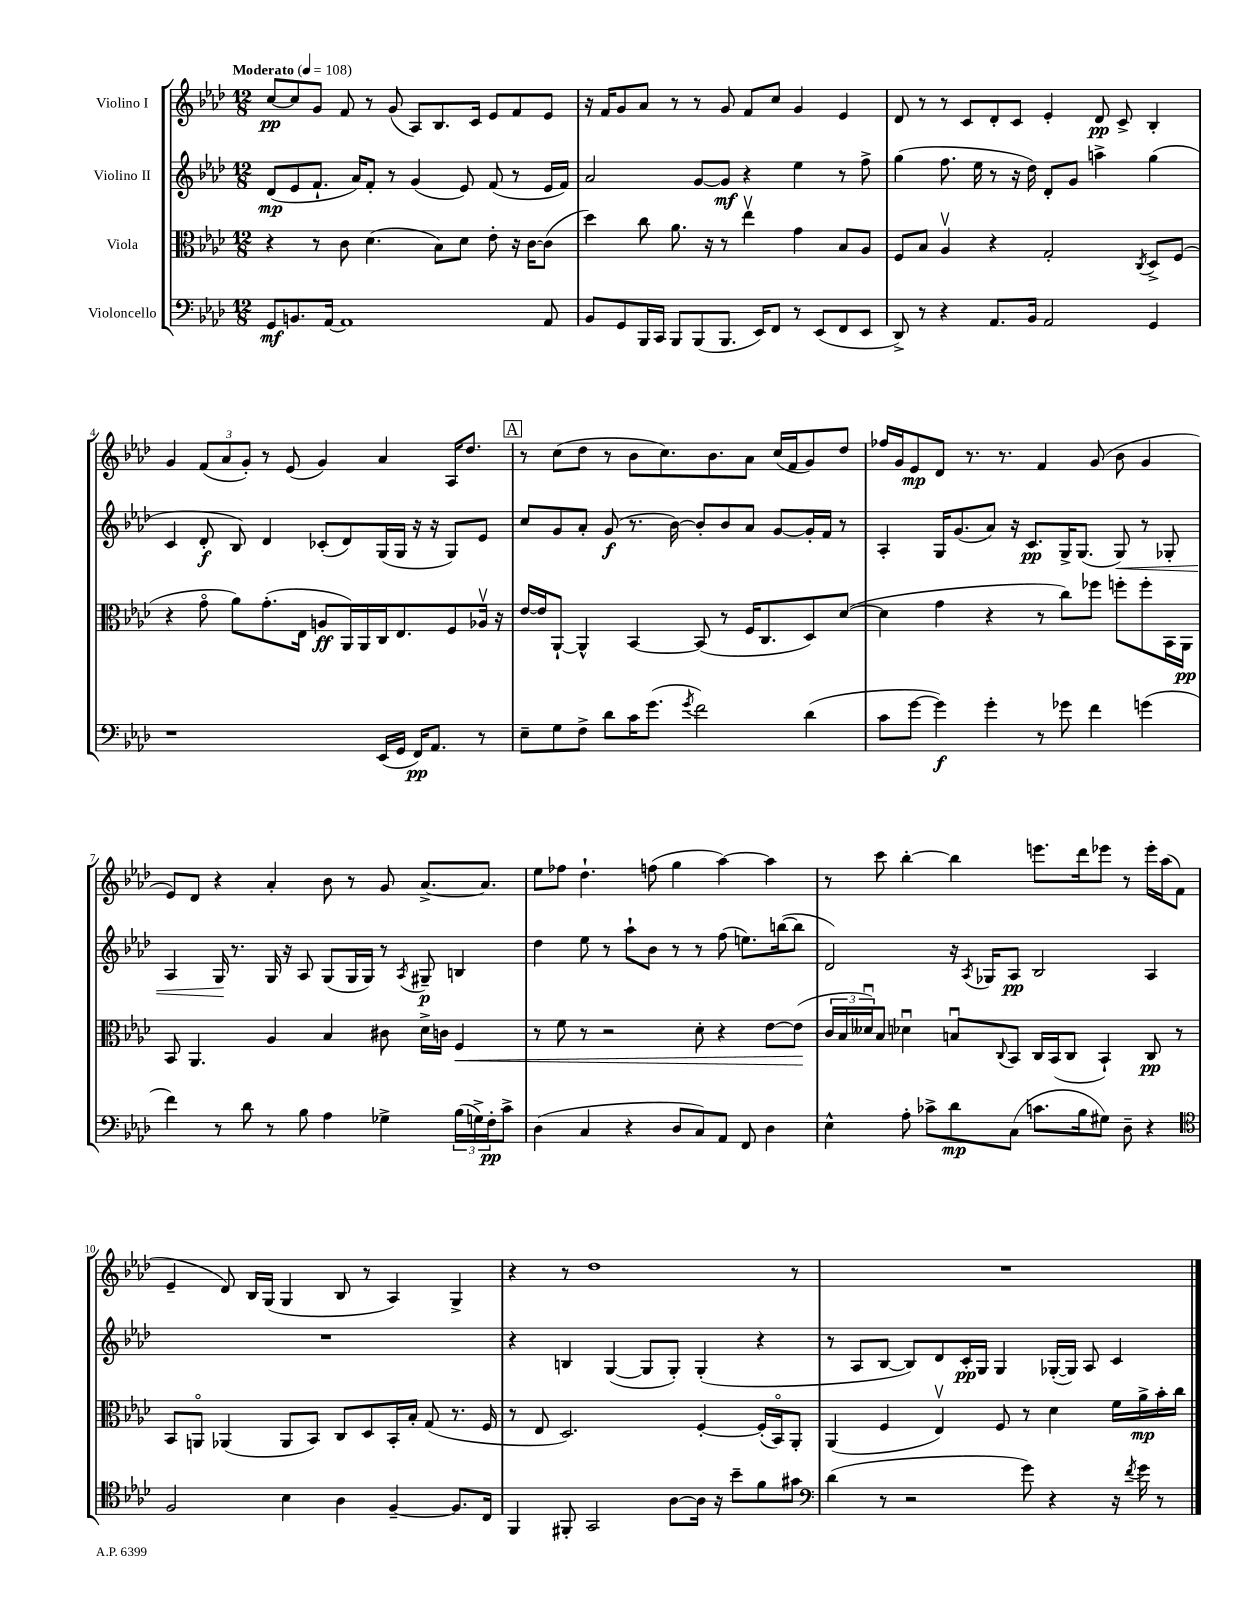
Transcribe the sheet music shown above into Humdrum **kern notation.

**kern	**kern	**kern	**kern
*staff4	*staff3	*staff2	*staff1
*clefF4	*clefC3	*clefG2	*clefG2
*k[b-e-a-d-]	*k[b-e-a-d-]	*k[b-e-a-d-]	*k[b-e-a-d-]
*M12/8	*M12/8	*M12/8	*M12/8
*MM108	*MM108	*MM108	*MM108
8GG/L	4r	(8d-/L	[8cc/L
8.BB/	.	8e-/	8cc/]
.	8r	8.f`/J	8g/J
[16AA-/Jk	.	.	.
1AA-]	8c\	.	8f/
.	.	16a-/LK)	.
.	(4.d-\	8f'/J	8r
.	.	8r	(8g/
.	.	(4g/	8A-/L)
.	8B-\L)	.	8.B-/
.	8d-\J	8e-/)	.
.	.	.	16c/Jk
.	8e-'\	(8f/	8e-/L
.	16r	8r	8f/
.	[16c\LK	.	.
8AA-/	(8c\]J	16e-/LL	8e-/J
.	.	16f/JJ)	.
=	=	=	=
8BB-/L	4dd-\)	2a-/	16r
.	.	.	16f/LK
8GG/	.	.	8g/
16BBB-/L	8cc\	.	8a-/J
16CC/JJ	.	.	.
8BBB-/L	8.a-\	.	8r
(8BBB-/	.	[8g/L	8r
.	16r	.	.
8.BBB-/J	8r	8g/]J	8g/
.	4ee-v\	4r	8f/L
16EE-/LK)	.	.	.
8FF/J	.	.	8cc/J
8r	4g\	4ee-\	4g/
(8EE-/L	.	.	.
8FF/	8B-/L	8r	4e-/
8EE-/J	8A-/J	8ff^\	.
=	=	=	=
8DD-^/)	8F/L	(4gg\	8d-/
8r	8B-/J	.	8r
4r	4A-v/	8.ff\	8r
.	.	.	8c/L
.	.	16ee-\	.
8.AA-/L	4r	8r	8d-'/
.	.	16r	8c/J
16BB-/Jk	.	16dd-\)	.
2AA-/	2G'/	8d-'/L	4e-'/
.	.	8g/J	.
.	.	4aa^\	8d-/
.	.	.	8c^/
.	8qC/	.	.
4GG/	8D-^/L	(4gg\	4B-'/
.	(8F/J	.	.
=	=	=	=
1r	4r	4c/	4g/
.	8go\	8d-'/	(12f/L
.	.	.	12a-/
.	8a-\L)	8B-/)	.
.	.	.	12g'/J)
.	(8.g'\	4d-/	8r
.	.	.	(8e-/
.	16E-\Jk	.	.
.	8A/L	(8c-'/L	4g/)
.	16AA-/L)	8d-/)	.
.	16AA-/	.	.
(16EE-/LL	16C/J	(16G/L	4a-/
16GG/JJ	8.E-/	16G/JJ	.
16FF/LK)	.	16r	.
8.AA-/J	.	16r	.
.	8F/	8G/L)	16A-/LK
.	.	.	8.dd-/J
8r	16A-v/Jk	8e-/J	.
.	16r	.	.
=	=	=	=
8E-~\L	[16e-/LL	8cc/L	8r
.	16e-/]J	.	.
8G\	[8AA-`/J	8g/	(8cc\L
8F^\J	4AA-^^/]	8a-'/J	8dd-\J
8d-\L	.	(8g/	8r
16c\K	[4BB-/	8.r	8b-\L
(8.g\J	.	.	.
.	.	.	8.cc\)
.	.	[16b-\)	.
8qg/	.	.	.
2f\)	(8BB-/]	8b-'/]L	.
.	.	.	8.b-\
.	8r	8b-/	.
.	16F/LK	8a-/J	8a-\J
.	8.C/	.	.
.	.	[8g/L	(16cc/LL
.	.	.	16f/J
(4d-\	8D-/)	16g'/]L	8g/)
.	.	16f/JJ	.
.	([8d-/J	8r	8dd-/J
=	=	=	=
8c\L	4d-\]	4A-'/	16ff-/LL
.	.	.	16g/J
[8g\J	.	.	8e-/
4g\])	4g\	16G/LK	8d-/J
.	.	(8.g/	.
.	.	.	8.r
4g'\	4r	8a-/J)	.
.	.	.	8.r
.	.	16r	.
.	.	8.c/L	.
8r	8r	.	4f/
8g-\	8cc\L)	16G^/K	.
.	.	(8.G/J	.
4f\	8ff-\J	.	(8g/
.	8ff'\L	8G/)	8b-\
(4g\	8ff'\	8r	4g/
.	16BB-\L	8G-'/	.
.	16AA-\JJ	.	.
=	=	=	=
4f\)	8BB-/	4A-/	8e-/L)
.	4.AA-/	.	8d-/J
8r	.	16G/	4r
.	.	8.r	.
8d-\	.	.	.
8r	4A-/	16G/	4a-'/
.	.	16r	.
8B-\	.	8A-/	.
4A-\	4B-/	(8G/L	8b-\
.	.	16G/L	8r
.	.	16G/JJ)	.
4G-^\	8c#\	8r	8g/
.	.	8qA-/	.
.	16d-^\LL	8G#~/	[8.a-^/L
.	16c\JJ	.	.
(24B-\LL	4F/	4B/	.
24G^\)	.	.	.
.	.	.	8.a-/]J
24F'\J	.	.	.
8c^\J	.	.	.
=	=	=	=
(4D-\	8r	4dd-\	8ee-\L
.	8f\	.	8ff-\J
4C/	8r	8ee-\	4.dd-`\
.	2r	8r	.
4r	.	8aa-`\L	.
.	.	8b-\J	(8ff\
8D-/L	.	8r	4gg\
8C/)	8d-'\	8r	.
8AA-/J	4r	(8ff\	[4aa-\)
8FF/	.	8.ee\L)	.
4D-\	[8e-\L	.	4aa-\]
.	.	([16bb\k	.
.	(8e-\]J	8bb\]J	.
=	=	=	=
4E-^^\	24c/LL	2d-/)	8r
.	24B-/	.	.
.	24d--u/J)	.	.
.	8B-/J	.	8ccc\
8A-'\	4d-u\	.	[4bb-'\
8c-^\L	.	.	.
8d-\	8Bu/L	16r	4bb-\]
.	.	8qA-/	.
.	.	16G-/LK	.
.	8qqC/	.	.
(8C\J	8BB-/J	8A-/J	.
8.c\L	16C/LL	2B-/	8.eee\L
.	(16BB-/J	.	.
.	8C/J	.	.
16B-\k	.	.	16ddd-\k
8G#\J)	4BB-`/)	.	8eee-\J
8D-~\	.	.	8r
4r	8C/	4A-/	16eee-'\LL
.	.	.	(16aa-\J
.	8r	.	8f\J
=	=	=	=
*clefC4	*	*	*
2F/	8BB-/L	1.r	4e-~/
.	8AAo/J	.	.
.	(4AA-/	.	8d-/)
.	.	.	16B-/LL
.	.	.	(16G/JJ
4B-\	8AA-/L	.	4G/
.	8BB-/J)	.	.
4A-\	8C/L	.	8B-/
.	8D-/	.	8r
[4F~/	16BB-'/L	.	4A-/)
.	16B-'/JJ	.	.
.	(8G/	.	.
8.F/]L	8.r	.	4G^/
16C/Jk	16F/	.	.
=	=	=	=
4FF/	8r	4r	4r
.	8E-/	.	.
8FF#'/	2.D-/)	4B/	8r
2GG/	.	.	1dd-
.	.	([4G/	.
.	.	8G/]L	.
[8A-\L	.	8G'/J)	.
16A-\]Jk	[4F'/	(4G'/	.
16r	.	.	.
8b-~\L	.	.	.
8f\	(16F'/]LL	4r	.
.	16BB-o/J)	.	.
8g#\J	8AA-'/J	.	8r
=	=	=	=
*clefF4	*	*	*
(4d-\	(4AA-/	8r	1.r
.	.	8A-/L	.
8r	4F/	[8B-/J	.
2r	.	8B-/]L)	.
.	4E-v/)	8d-/	.
.	.	16c'/L	.
.	.	16G/JJ	.
.	8F/	4G/	.
8g\)	8r	.	.
4r	4d-\	([16G-'/LL	.
.	.	16G-/]JJ)	.
.	.	8A-/	.
16r	16f\LL	4c/	.
8qf/	.	.	.
16g\	16a-^\	.	.
8r	16b-'\	.	.
.	16cc\JJ	.	.
==	==	==	==
*-	*-	*-	*-
